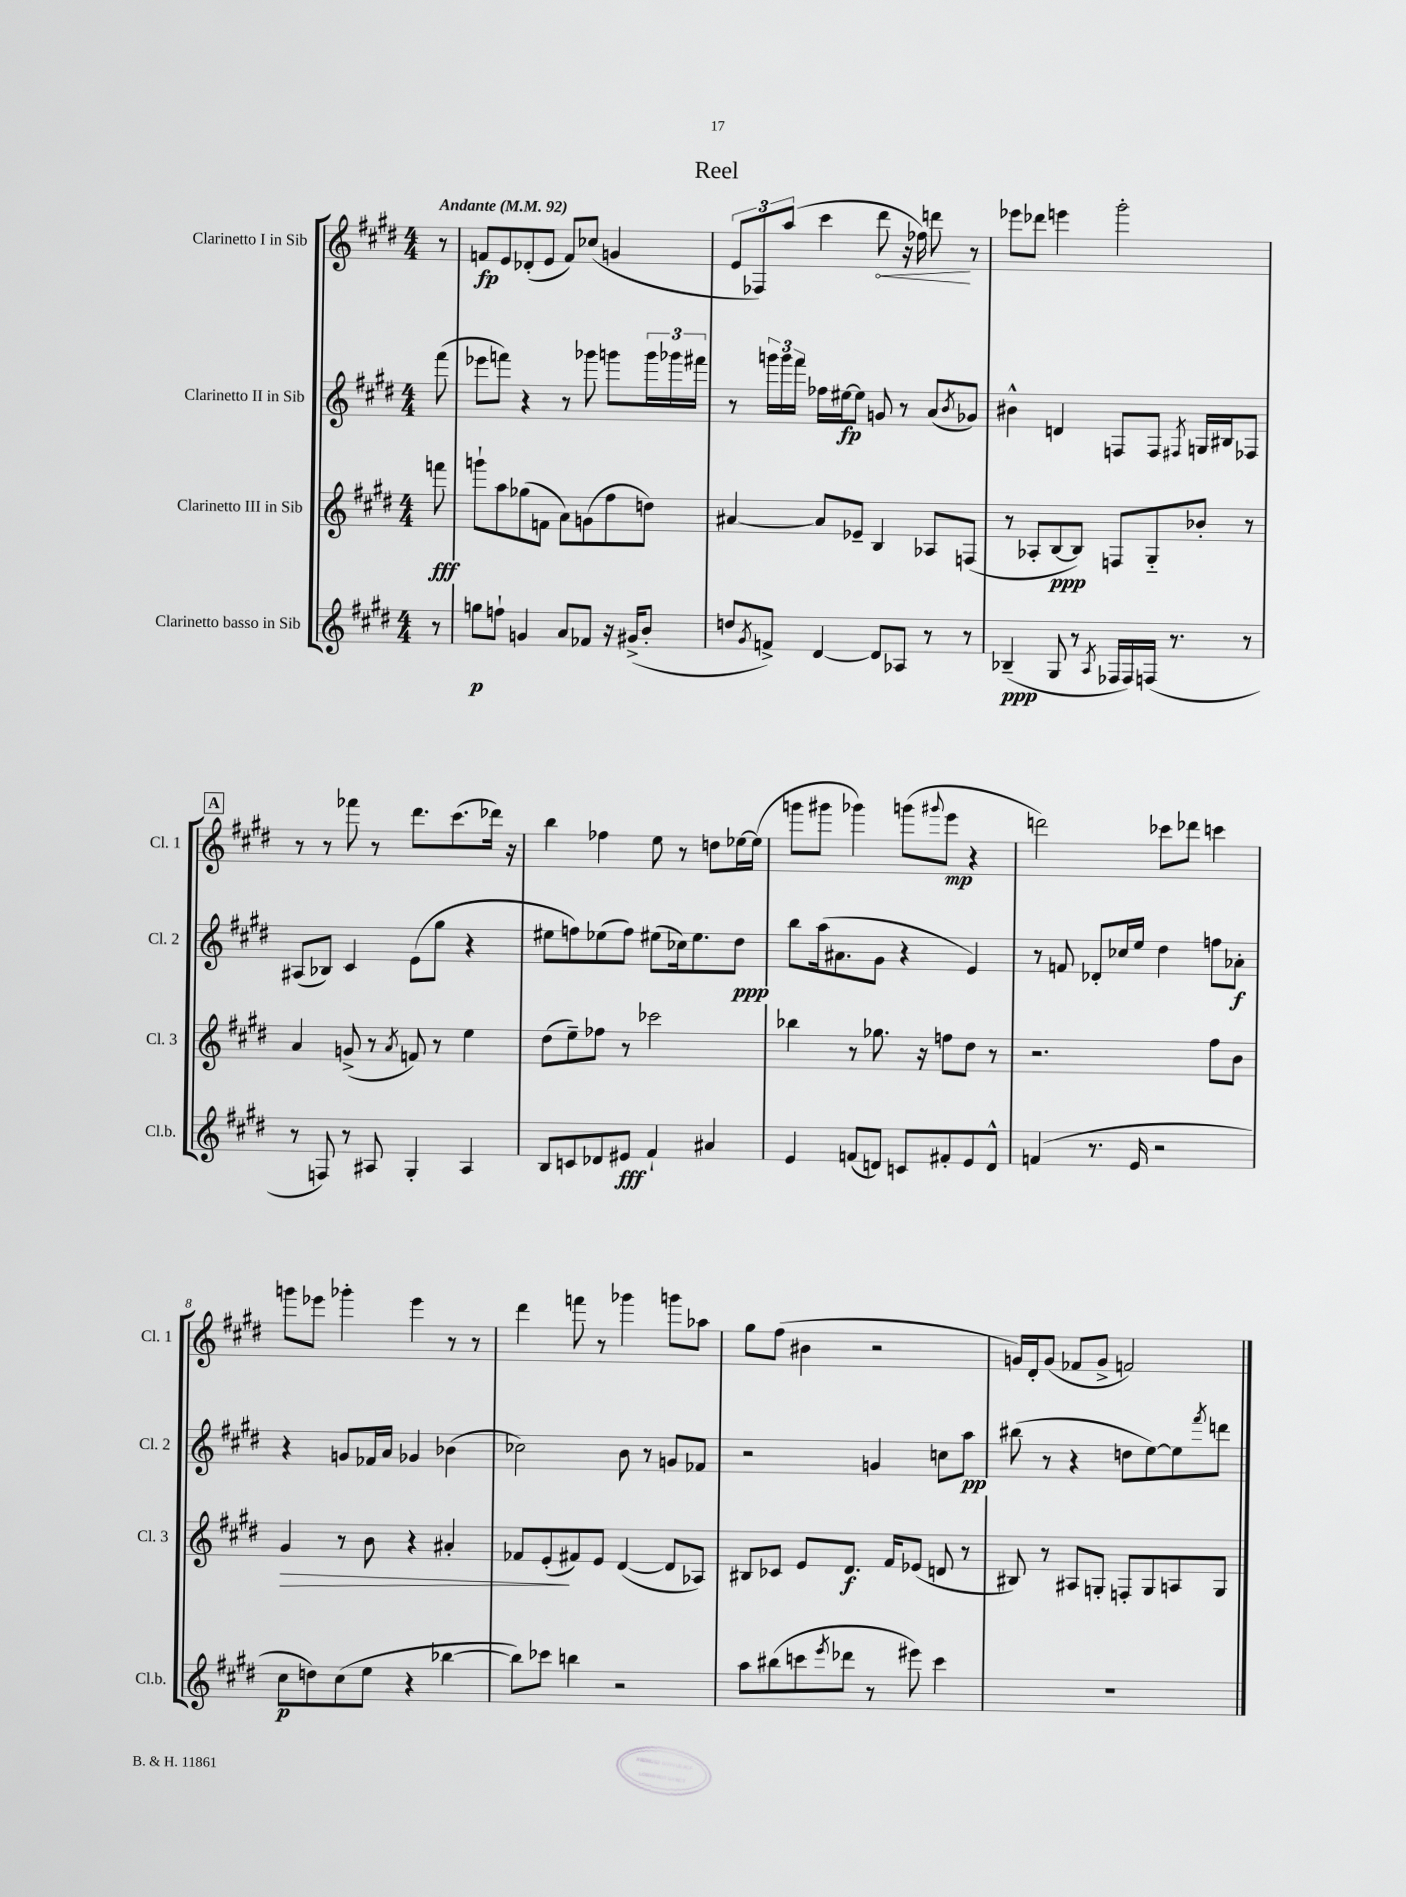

**kern	**dynam	**kern	**dynam	**kern	**dynam	**kern	**dynam
*part4	*part4	*part3	*part3	*part2	*part2	*part1	*part1
*staff4	*staff4	*staff3	*staff3	*staff2	*staff2	*staff1	*staff1
*I"Clarinetto basso in Sib	*	*I"Clarinetto III in Sib	*	*I"Clarinetto II in Sib	*	*I"Clarinetto I in Sib	*
*I'Cl.b.	*	*I'Cl. 3	*	*I'Cl. 2	*	*I'Cl. 1	*
*clefG2	*	*clefG2	*	*clefG2	*	*clefG2	*
*k[f#c#g#d#]	*	*k[f#c#g#d#]	*	*k[f#c#g#d#]	*	*k[f#c#g#d#]	*
*M4/4	*	*M4/4	*	*M4/4	*	*M4/4	*
*MM92	*	*MM92	*	*MM92	*	*MM92	*
=	=	=	=	=	=	=	=
!	!	!	!	!	!	!LO:TX:a:B:t=Andante	!
8r	.	8fffn\	fff	(8fff#\	.	8r	.
=1	=1	=1	=1	=1	=1	=1	=1
8ggn\L	p	8gggn`\L	.	8eee-X\L	.	8fn/L	fp
8ffn`\J	.	8aa\	.	8fffn\J)	.	8e/	.
4gn/	.	(8gg-X\	.	4r	.	(8d-X'/	.
.	.	8fn\J	.	.	.	8e/J	.
8a/L	.	8a\L)	.	8r	.	8f/L)	.
8f-X/J	.	(8gn\	.	8ggg-X\	.	(8cc-X/J	.
16r	.	8ff#\	.	8gggn\L	.	4gn/	.
(16g#X^/KL	.	.	.	.	.	.	.
8b'/J	.	8ddn\J)	.	24ggg\L	.	.	.
.	.	.	.	24ggg-X\	.	.	.
.	.	.	.	24fff#X\JJ	.	.	.
=2	=2	=2	=2	=2	=2	=2	=2
8ddn/L	.	[4a#X/	.	8r	.	12e/L	.
.	.	.	.	.	.	12F-X/)	.
8qg#/	.	.	.	.	.	.	.
8fn^/J)	.	.	.	24gggn\LL	.	.	.
.	.	.	.	24ggg\	.	(12aa/J	.
.	.	.	.	24fff#\JJ	.	.	.
[4d#/	.	8a#/L]	.	16ff-X\LL	.	4ccc#\	.
.	.	.	.	[16ee#X\J	fp	.	.
.	.	8e-X~/J	.	8ee#\J]	.	.	.
!	!	!	!	!	!	!	!LO:HP:b
8d#/L]	.	4B/	.	8gn/	.	8ddd#\	<
8A-X/J	.	.	.	8r	.	16r	.
.	.	.	.	.	.	16ff-X\)	.
8r	.	8A-X/L	.	(8a/L	.	8dddn\	.
.	.	.	.	8qb/	.	.	.
8r	.	(8Fn/J	.	8g-X/J)	.	8r	[
=3	=3	=3	=3	=3	=3	=3	=3
(4B-X~/	ppp	8r	.	4b#X^^\	.	8eee-X\L	.
.	.	8A-X'/L	.	.	.	8ddd-X\J	.
8G#/	.	[8B/	ppp	4dn/	.	4eeen\	.
8r	.	8B/J])	.	.	.	.	.
8qA/	.	.	.	.	.	.	.
16F-X/LL	.	8Fn/L	.	8Fn/L	.	2ggg#'\	.
16F-/)	.	.	.	.	.	.	.
(16Fn/JJ	.	8G#/	.	8F/J	.	.	.
8.r	.	.	.	.	.	.	.
.	.	.	.	8qF#X/	.	.	.
.	.	8b-X'/J	.	16Gn/LL	.	.	.
.	.	.	.	16B#X/J	.	.	.
8r	.	8r	.	8F-X/J	.	.	.
!!LO:LB:g=z
!!LO:REH:place=s1:t=A
=4	=4	=4	=4	=4	=4	=4	=4
8r	.	4a/	.	(8A#X/L	.	8r	.
8Fn/)	.	.	.	8B-X/J)	.	8r	.
8r	.	(8gn^/	.	4c#/	.	8fff-X\	.
8A#X/	.	8r	.	.	.	8r	.
.	.	8qa/	.	.	.	.	.
4G#'/	.	8fn/)	.	(8e\L	.	8.ddd#\L	.
.	.	8r	.	8gg#\J	.	.	.
.	.	.	.	.	.	(8.ccc#\	.
4A#/	.	4ee\	.	4r	.	.	.
.	.	.	.	.	.	16ddd-X\Jk)	.
.	.	.	.	.	.	16r	.
=5	=5	=5	=5	=5	=5	=5	=5
8B/L	.	(8dd#\L	.	8ee#X\L	.	4bb\	.
8cn/	.	8ee~\)	.	8ffn\)	.	.	.
8d-X/	.	8ff-X\J	.	(8ee-X\	.	4ff-X\	.
8e#X/J	fff	8r	.	8ff\J)	.	.	.
4f#`/	.	2ccc-X\	.	(8ee#X\L	.	8ee\	.
.	.	.	.	16cc-X\k)	.	8r	.
.	.	.	.	8.ee#\	.	.	.
4a#X/	.	.	.	.	.	8ddn\L	.
.	.	.	.	8dd#\J	ppp	[16ee-X\L	.
.	.	.	.	.	.	(16ee-\JJ]	.
=6	=6	=6	=6	=6	=6	=6	=6
4e/	.	4bb-X\	.	8bb\L	.	8gggn\L	.
.	.	.	.	(16aa\k	.	8ggg#X\J	.
.	.	.	.	8.a#X\	.	.	.
(8fn/L	.	8r	.	.	.	4ggg-X\)	.
8dn/J)	.	8.gg-X\	.	8g#\J	.	.	.
8cn/L	.	.	.	4r	.	(8gggn\L	.
.	.	16r	.	.	.	.	.
.	.	.	.	.	.	8qqggg#X/	.
8f#X'/	.	8ffn\L	.	.	.	8eee\J	mp
8e/	.	8dd#\J	.	4e/)	.	4r	.
8d^^/J	.	8r	.	.	.	.	.
=7	=7	=7	=7	=7	=7	=7	=7
(4fn/	.	2.r	.	8r	.	2dddn\)	.
.	.	.	.	8fn/	.	.	.
8.r	.	.	.	8d-X'/L	.	.	.
.	.	.	.	16cc-X/L	.	.	.
16e/	.	.	.	16ee/JJ	.	.	.
2r	.	.	.	4dd#\	.	8ccc-X\L	.
.	.	.	.	.	.	8ddd-X\J	.
.	.	8ff#\L	.	8ffn\L	.	4cccn\	.
.	.	8b\J	.	8a-X'\J	f	.	.
!!LO:LB:g=z
=8	=8	=8	=8	=8	=8	=8	=8
!	!	!	!LO:HP:b	!	!	!	!
8cc#\L	p	4g#/	>	4r	.	8gggn\L	.
8ddn\)	.	.	.	.	.	8eee-X\J	.
(8cc#\	.	8r	.	8gn/L	.	4ggg-X'\	.
8ee\J	.	8b\	.	16f-X/L	.	.	.
.	.	.	.	16a/JJ	.	.	.
4r	.	4r	.	4g-X/	.	4eee-\	.
[4bb-X\	.	4a#X'/	.	(4b-X\	.	8r	.
.	.	.	.	.	.	8r	.
=9	=9	=9	=9	=9	=9	=9	=9
8bb-\L])	.	8f-X/L	.	2cc-X\)	.	4ddd#\	.
8ccc-X\J	.	(8e'/	.	.	.	.	.
4bbn\	.	8f#X/)	]	.	.	8fffn\	.
.	.	8e/J	.	.	.	8r	.
2r	.	([4d#/	.	8b\	.	4ggg-X\	.
.	.	.	.	8r	.	.	.
.	.	8d#/L]	.	8gn/L	.	8gggn\L	.
.	.	8A-X/J)	.	8f-X/J	.	8aa-X\J	.
=10	=10	=10	=10	=10	=10	=10	=10
8aa\L	.	8B#X/L	.	2r	.	8gg#\L	.
(8bb#X\	.	8c-X/J	.	.	.	(8ff#\J	.
8cccn\	.	8e/L	.	.	.	4b#X\	.
8qeee/	.	.	.	.	.	.	.
8ddd-X\J	.	8.d#/J	f	.	.	.	.
8r	.	.	.	4gn/	.	2r	.
.	.	16f#/KL	.	.	.	.	.
8eee#X\)	.	(8e-X/J	.	.	.	.	.
4ccc\	.	8dn/	.	8ccn\L	.	.	.
.	.	8r	.	8aa\J	pp	.	.
=11	=11	=11	=11	=11	=11	=11	=11
1r	.	8B#X/)	.	(8bb#X\	.	16gn/LL)	.
.	.	.	.	.	.	16d#'/J	.
.	.	8r	.	8r	.	(8g/J	.
.	.	8A#X/L	.	4r	.	8f-X/L	.
.	.	8Gn'/J	.	.	.	8g^/J	.
.	.	8Fn'/L	.	8ddn\L	.	2fn/)	.
.	.	8G/	.	[8ee\)	.	.	.
.	.	8An/	.	8ee\]	.	.	.
.	.	.	.	8qfff#/	.	.	.
.	.	8G/J	.	8dddn\J	.	.	.
==	==	==	==	==	==	==	==
*-	*-	*-	*-	*-	*-	*-	*-
